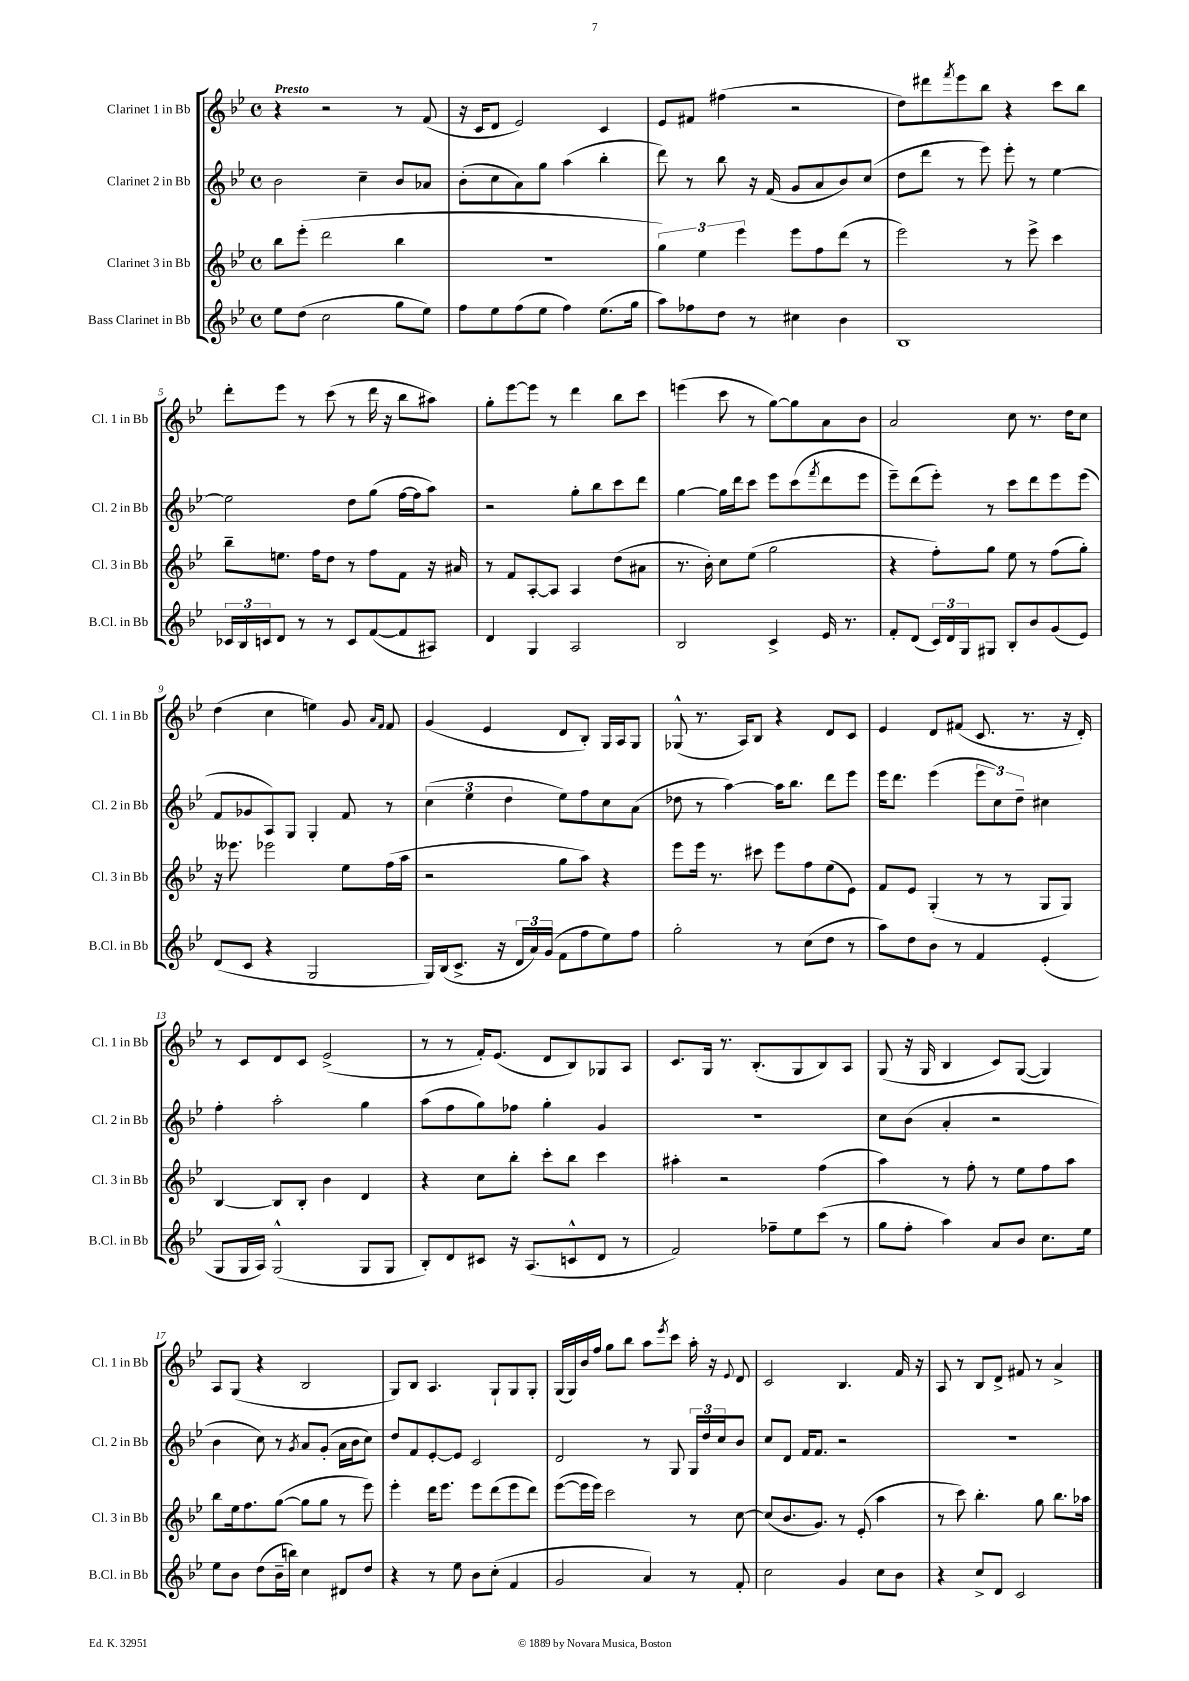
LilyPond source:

<<
\new StaffGroup <<
\new Staff = "s0" \with { instrumentName = "Clarinet 1 in Bb" shortInstrumentName = "Cl. 1 in Bb" } {
    \clef treble \key bes \major \defaultTimeSignature \time 4/4 \tempo "Presto"
    r4 r2 r8 f'8( |
    r16 c'16 d'8 ees'2) c'4 |
    ees'8 fis'8 fis''4( r2 |
    d''8) dis'''8 \acciaccatura { f'''8 } ees'''8 bes''8 r4 c'''8 bes''8 |
    d'''8-. ees'''8 r8 c'''8( r8 d'''16 r16 bes''8 ais''8) |
    g''8-. ees'''8~ ees'''8 r8 d'''4 bes''8 c'''8 |
    e'''4( c'''8 r8 g''8~) g''8 a'8 bes'8 |
    a'2 c''8 r8. d''16 c''8 |
    d''4( c''4 e''4) g'8 \grace { a'16 f'16 } f'8 |
    g'4( ees'4 d'8 bes8-.) g16 a16 g8 |
    ges8-^( r8. a16) bes8 r4 d'8 c'8 |
    ees'4 d'8 fis'8( c'8. r8. r16 d'16-.) |
    r8 c'8 d'8 c'8 ees'2->( |
    r8 r8 f'16-.) ees'8.( d'8 bes8) ges8 a8 |
    c'8. g16 r8. bes8.-.( g8 bes8) a8 |
    g8( r16 g16 bes4 c'8) g8~( g4) |
    a8 g8( r4 bes2 |
    g8) bes8 a4. g8-! g8 g8-. |
    g16( g16) bes'16 f''16 g''8 bes''8 a''8 \acciaccatura { ees'''8 } c'''8 a''16-. r16 \appoggiatura { ees'8 } d'8 |
    c'2 bes4. f'16 r16 |
    a8 r8 bes8 d'8-> fis'8 r8 a'4-> \bar "|." |
}
\new Staff = "s1" \with { instrumentName = "Clarinet 2 in Bb" shortInstrumentName = "Cl. 2 in Bb" } {
    \clef treble \key bes \major \defaultTimeSignature \time 4/4
    bes'2 c''4-- bes'8 aes'8 |
    bes'8-.( c''8 a'8) g''8 a''4( bes''4-. |
    d'''8) r8 bes''8 r16 f'16( g'8 a'8 bes'8) c''8( |
    d''8 d'''8 r8 ees'''8) ees'''8-. r8 ees''4~ |
    ees''2 d''8 g''8( f''16~ f''16 a''8) |
    r2 g''8-. bes''8 c'''8 d'''8 |
    g''4~ g''16 d'''16 c'''8 ees'''8 c'''8( \acciaccatura { f'''8 } d'''8 ees'''8 |
    ees'''8--) d'''8( ees'''8-.) r8 c'''8 d'''8 ees'''8 ees'''8( |
    f'8 ges'8 a8) g8 g4-. f'8 r8 |
    \tuplet 3/2 { c''4( ees''4 d''4 } ees''8) f''8 c''8 a'8( |
    des''8 r8 a''4~) a''16 bes''8. d'''8 ees'''8 |
    ees'''16 d'''8. ees'''4( \tuplet 3/2 { ees'''8 c''8) d''8-- } cis''4 |
    f''4-. a''2-. g''4 |
    a''8( f''8 g''8) fes''8 g''4-. g'4 |
    R1 |
    c''8 bes'8( a'4-. r2 |
    bes'4 c''8) r8 \acciaccatura { g'8 } a'8 g'8-.( a'16 bes'16 c''8) |
    d''8 f'8 ees'8~-. ees'8 c'2 |
    d'2 r8 g8 \tuplet 3/2 { g16 d''16 c''16 } bes'8 |
    c''8 d'8 f'16 f'8. r2 |
    r1 \bar "|." |
}
\new Staff = "s2" \with { instrumentName = "Clarinet 3 in Bb" shortInstrumentName = "Cl. 3 in Bb" } {
    \clef treble \key bes \major \defaultTimeSignature \time 4/4
    bes''8 ees'''8-.( d'''2 bes''4 |
    R1 |
    \tuplet 3/2 { g''4) ees''4 ees'''4 } ees'''8 f''8 d'''8( r8 |
    ees'''2) r8 ees'''8-> c'''4 |
    bes''8-- e''8. f''16 d''8 r8 f''8 f'8 r16 ais'16 |
    r8 f'8 a8~-. a8 a4 d''8( ais'8 |
    r8. bes'16-.) c''8 ees''8( g''2 |
    r4 f''8-.) g''8 ees''8 r8 f''8( g''8-.) |
    r16 eeses'''8. ees'''2 ees''8 f''16( a''16 |
    r2 g''8 a''8) r4 |
    ees'''8 ees'''16 r8. cis'''8 ees'''8 f''8 ees''8( ees'8) |
    f'8 ees'8 g4-.( r8 r8 g8 g8) |
    bes4~ bes8 bes8-. bes'4 d'4 |
    r4 c''8 bes''8-. c'''8-. bes''8 c'''4 |
    ais''4-. r2 f''4( |
    a''4) r8 f''8-. r8 ees''8 f''8 a''8 |
    bes''8 ees''16 f''8. g''8~( g''8 g''8 r8 ees'''8) |
    ees'''4-. d'''16 ees'''8. ees'''8 d'''8( ees'''8 d'''8) |
    ees'''8~( ees'''16 ees'''16) c'''2 r8 c''8~ |
    c''8( bes'8. g'8.) r8 ees'8-.( a''4 |
    r8 c'''8) bes''4.-. g''8 bes''8. aes''16 \bar "|." |
}
\new Staff = "s3" \with { instrumentName = "Bass Clarinet in Bb" shortInstrumentName = "B.Cl. in Bb" } {
    \clef treble \key bes \major \defaultTimeSignature \time 4/4
    ees''8 d''8( c''2 g''8 ees''8) |
    f''8 ees''8 f''8( ees''8 f''4) ees''8.( g''16 |
    a''8) fes''8 d''8 r8 cis''4 bes'4 |
    bes1 |
    \tuplet 3/2 { ces'16 bes16 c'16 } d'8 r8 r8 c'8 f'8~( f'8 ais8) |
    d'4 g4 a2 |
    bes2 c'4-> ees'16 r8. |
    f'8-. d'8( \tuplet 3/2 { c'16) d'16 g16 } gis8 bes8-. bes'8 g'8( ees'8) |
    d'8( c'8 r4 g2 |
    g16) bes16( c'8.-> r16 \tuplet 3/2 { d'16 a'16) g'16( } f'8 f''8 ees''8) f''8 |
    g''2-. r8 c''8( d''8 r8 |
    a''8) d''8 bes'8 r8 f'4 ees'4-.( |
    g8 g16 a16) g2-^( g8 g8 |
    bes8-.) d'8 cis'8 r16 a8.( c'8-^ d'8 r8 |
    f'2) fes''8-- ees''8 c'''8( r8 |
    g''8 f''8-. a''4) a'8 bes'8 c''8. ees''16 |
    ees''8 bes'8 d''8( bes'16-- b''16) c''4 dis'8 d''8 |
    r4 r8 ees''8 bes'8 c''8-.( f'4 |
    g'2 a'4) r8 f'8-. |
    c''2 g'4 c''8 bes'8 |
    r4 c''8-> d'8 c'2 \bar "|." |
}
>>
>>
